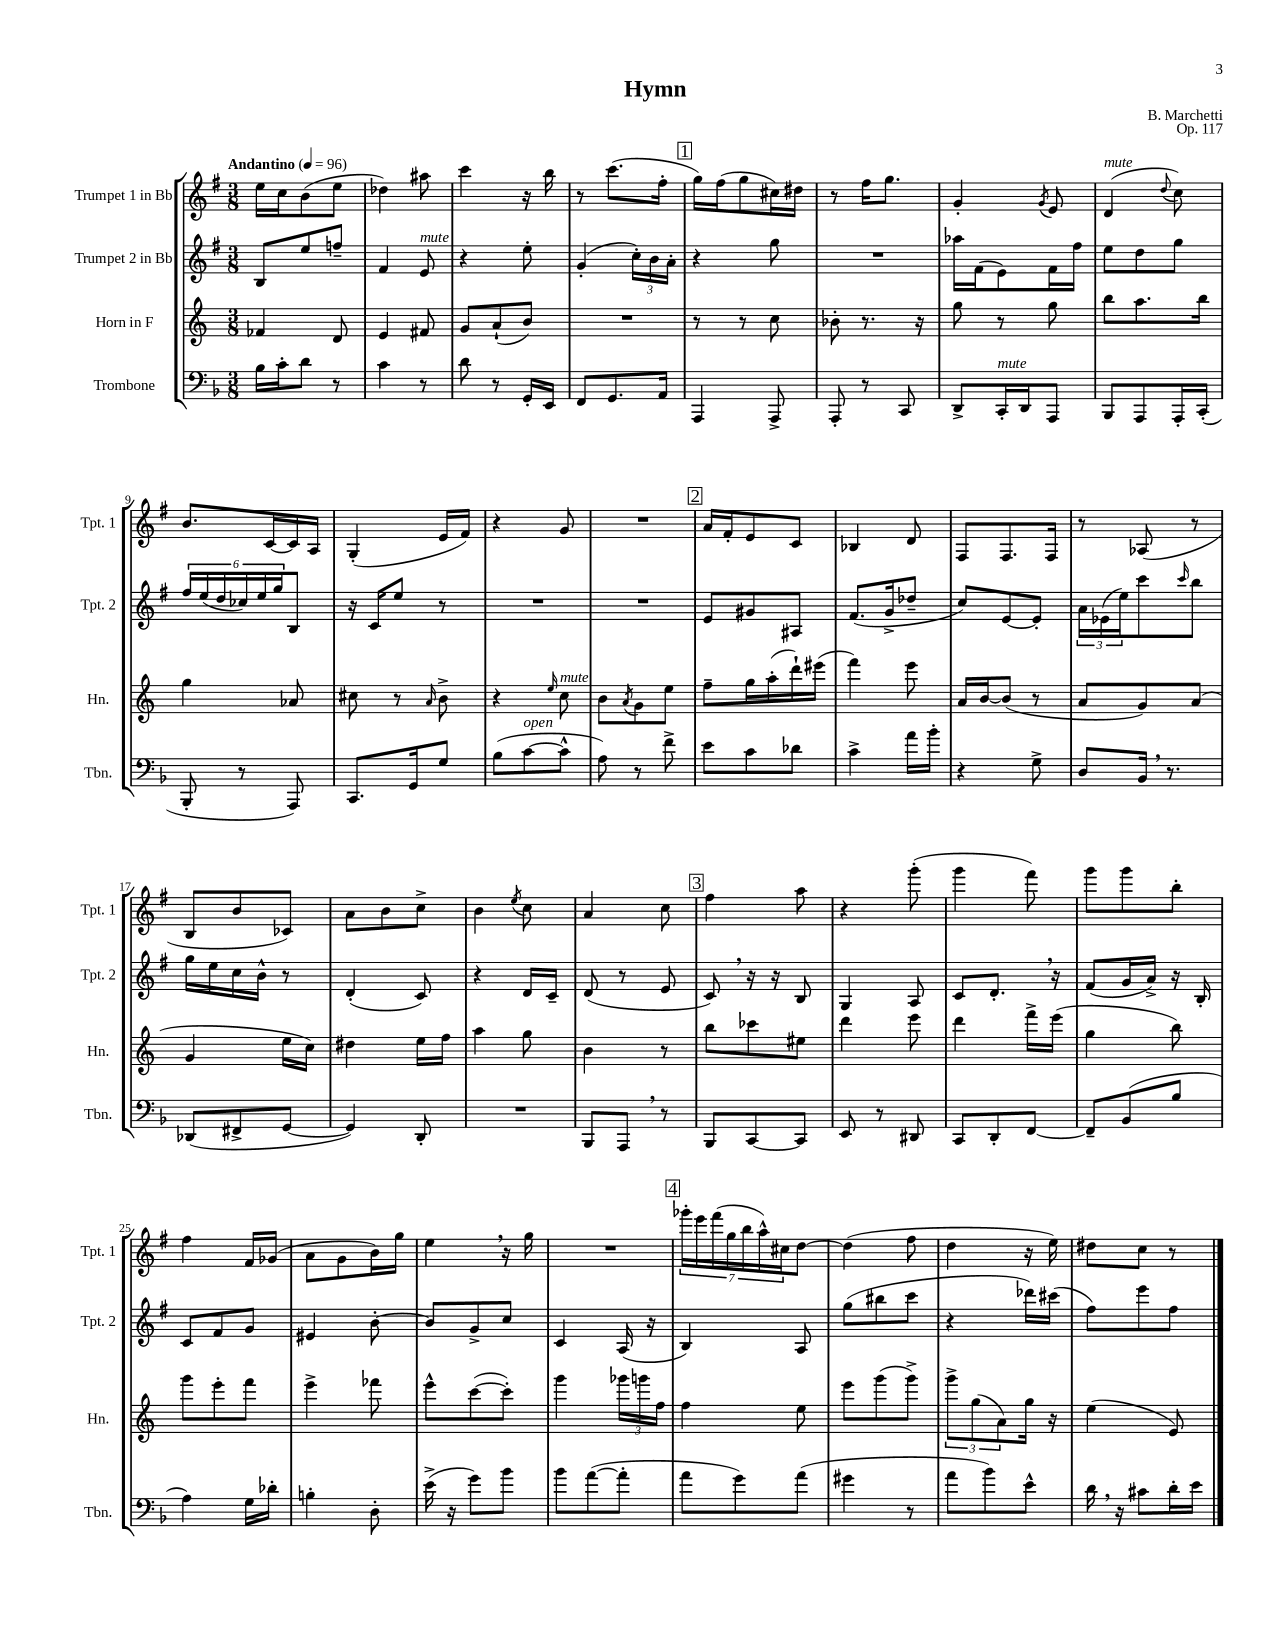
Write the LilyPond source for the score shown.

\header { title = "Hymn" composer = "B. Marchetti" opus = "Op. 117" }
<<
\new StaffGroup <<
\new Staff = "s0" \with { instrumentName = "Trumpet 1 in Bb" shortInstrumentName = "Tpt. 1" } {
    \clef treble \key g \major \numericTimeSignature \time 3/8 \tempo "Andantino" 4 = 96
    e''16 c''16 b'8( e''8 |
    des''4) ais''8 |
    c'''4 r16 b''16 |
    r8 c'''8.( fis''16-. |
    \mark \markup { \box "1" } g''16) fis''16( g''8 cis''16) dis''16 |
    r8 fis''16 g''8. |
    g'4-. \acciaccatura { g'8 } e'8 |
    d'4^\markup { \italic "mute" }( \appoggiatura { d''8 } c''8) |
    b'8. c'16~ c'16 a16 |
    g4-.( e'16 fis'16) |
    r4 g'8 |
    R4. |
    \mark \markup { \box "2" } a'16 fis'16-. e'8 c'8 |
    bes4 d'8 |
    fis8 fis8. fis16 |
    r8 aes8( r8 |
    b8 b'8 ces'8) |
    a'8 b'8 c''8-> |
    b'4 \acciaccatura { e''8 } c''8 |
    a'4 c''8 |
    \mark \markup { \box "3" } fis''4 a''8 |
    r4 g'''8-.( |
    g'''4 fis'''8) |
    g'''8 g'''8 b''8-. |
    fis''4 fis'16 ges'16( |
    a'8 g'8 b'16) g''16 |
    e''4 \breathe r16 g''16 |
    R4. |
    \mark \markup { \box "4" } \tuplet 7/4 { ges'''16-. e'''16 fis'''16( g''16 b''16 a''16-^) cis''16 } d''8~ |
    d''4( fis''8 |
    d''4 r16 e''16) |
    dis''8 c''8 r8 \bar "|." |
}
\new Staff = "s1" \with { instrumentName = "Trumpet 2 in Bb" shortInstrumentName = "Tpt. 2" } {
    \clef treble \key g \major \numericTimeSignature \time 3/8
    b8 e''8 f''8-- |
    fis'4 e'8^\markup { \italic "mute" } |
    r4 e''8-. |
    g'4-.( \tuplet 3/2 { c''16-.) b'16 a'16-. } |
    \mark \markup { \box "1" } r4 g''8 |
    R4. |
    aes''16 fis'16( e'8) fis'16 fis''16 |
    e''8 d''8 g''8 |
    \tuplet 6/4 { fis''16 e''16( d''16 ces''16) e''16 g''16 } b8 |
    r16 c'16 e''8 r8 |
    R4. |
    R4. |
    \mark \markup { \box "2" } e'8 gis'8 ais8 |
    fis'8.( g'16-> des''8-- |
    c''8) e'8~ e'8-. |
    \tuplet 3/2 { a'16 ees'16( e''16) } c'''8 \grace { c'''16 } b''8 |
    g''16 e''16 c''16 b'16-^ r8 |
    d'4-.( c'8) |
    r4 d'16 c'16-- |
    d'8( r8 e'8 |
    \mark \markup { \box "3" } c'8) \breathe r16 r16 b8 |
    g4 a8 |
    c'8 d'8.-. \breathe r16 |
    fis'8( g'16 a'16->) r16 b16-. |
    c'8 fis'8 g'8 |
    eis'4 b'8~-. |
    b'8 g'8-> c''8 |
    c'4 a16( r16 |
    \mark \markup { \box "4" } b4) a8 |
    g''8( bis''8 c'''8 |
    r4 des'''16) cis'''16( |
    fis''8) e'''8 fis''8 \bar "|." |
}
\new Staff = "s2" \with { instrumentName = "Horn in F" shortInstrumentName = "Hn." } {
    \clef treble \key c \major \numericTimeSignature \time 3/8
    fes'4 d'8 |
    e'4 fis'8 |
    g'8 a'8-!( b'8) |
    R4. |
    \mark \markup { \box "1" } r8 r8 c''8 |
    bes'8-. r8. r16 |
    g''8 r8 g''8 |
    b''8 a''8. b''16 |
    g''4 aes'8 |
    cis''8 r8 \grace { a'16 } b'8-> |
    r4 \grace { e''16 } c''8^\markup { \italic "mute" } |
    b'8 \acciaccatura { a'8 } g'8 e''8 |
    \mark \markup { \box "2" } f''8-- g''16 a''16-.( d'''16-!) eis'''16( |
    f'''4) e'''8 |
    a'16 b'16~ b'8( r8 |
    a'8 g'8) a'8( |
    g'4 e''16 c''16) |
    dis''4 e''16 f''16 |
    a''4 g''8 |
    b'4 r8 |
    \mark \markup { \box "3" } b''8 ces'''8 eis''8 |
    d'''4 e'''8 |
    d'''4 f'''16-> e'''16( |
    g''4 b''8) |
    g'''8 e'''8-. f'''8 |
    e'''4-> fes'''8 |
    e'''8-^ c'''8~( c'''8-.) |
    g'''4 \tuplet 3/2 { ges'''16 g'''16 f''16 } |
    \mark \markup { \box "4" } f''4 e''8 |
    e'''8 g'''8( g'''8->) |
    \tuplet 3/2 { g'''8-> g''8( a'8) } g''16 r16 |
    e''4( e'8) \bar "|." |
}
\new Staff = "s3" \with { instrumentName = "Trombone" shortInstrumentName = "Tbn." } {
    \clef bass \key f \major \numericTimeSignature \time 3/8
    bes16 c'16-. d'8 r8 |
    c'4 r8 |
    d'8 r8 g,16-. e,16 |
    f,8 g,8. a,16 |
    \mark \markup { \box "1" } a,,4 a,,8-> |
    a,,8-. r8 c,8 |
    d,8-> c,16-.^\markup { \italic "mute" } d,16 a,,8 |
    bes,,8 a,,8 a,,16-. c,16-.( |
    bes,,8-. r8 a,,8) |
    c,8. g,16 g8 |
    bes8( c'8~^\markup { \italic "open" } c'8-^ |
    a8) r8 f'8-> |
    \mark \markup { \box "2" } e'8 c'8 des'8 |
    c'4-> a'16 bes'16-. |
    r4 g8-> |
    d8 bes,16 \breathe r8. |
    des,8( fis,8-> g,8~ |
    g,4) d,8-. |
    R4. |
    bes,,8 a,,8 \breathe r8 |
    \mark \markup { \box "3" } bes,,8 c,8~ c,8 |
    e,8 r8 dis,8 |
    c,8 d,8-. f,8~ |
    f,8-- bes,8( bes8 |
    a4) g16 des'16-. |
    b4-. d8-. |
    e'16->( r16 g'8) bes'8 |
    bes'8 a'8~( a'8-. |
    \mark \markup { \box "4" } a'8 g'8) a'8( |
    gis'4 r8 |
    a'8 bes'8) e'8-^ |
    d'16 \breathe r16 cis'8 d'16-. e'16 \bar "|." |
}
>>
>>
